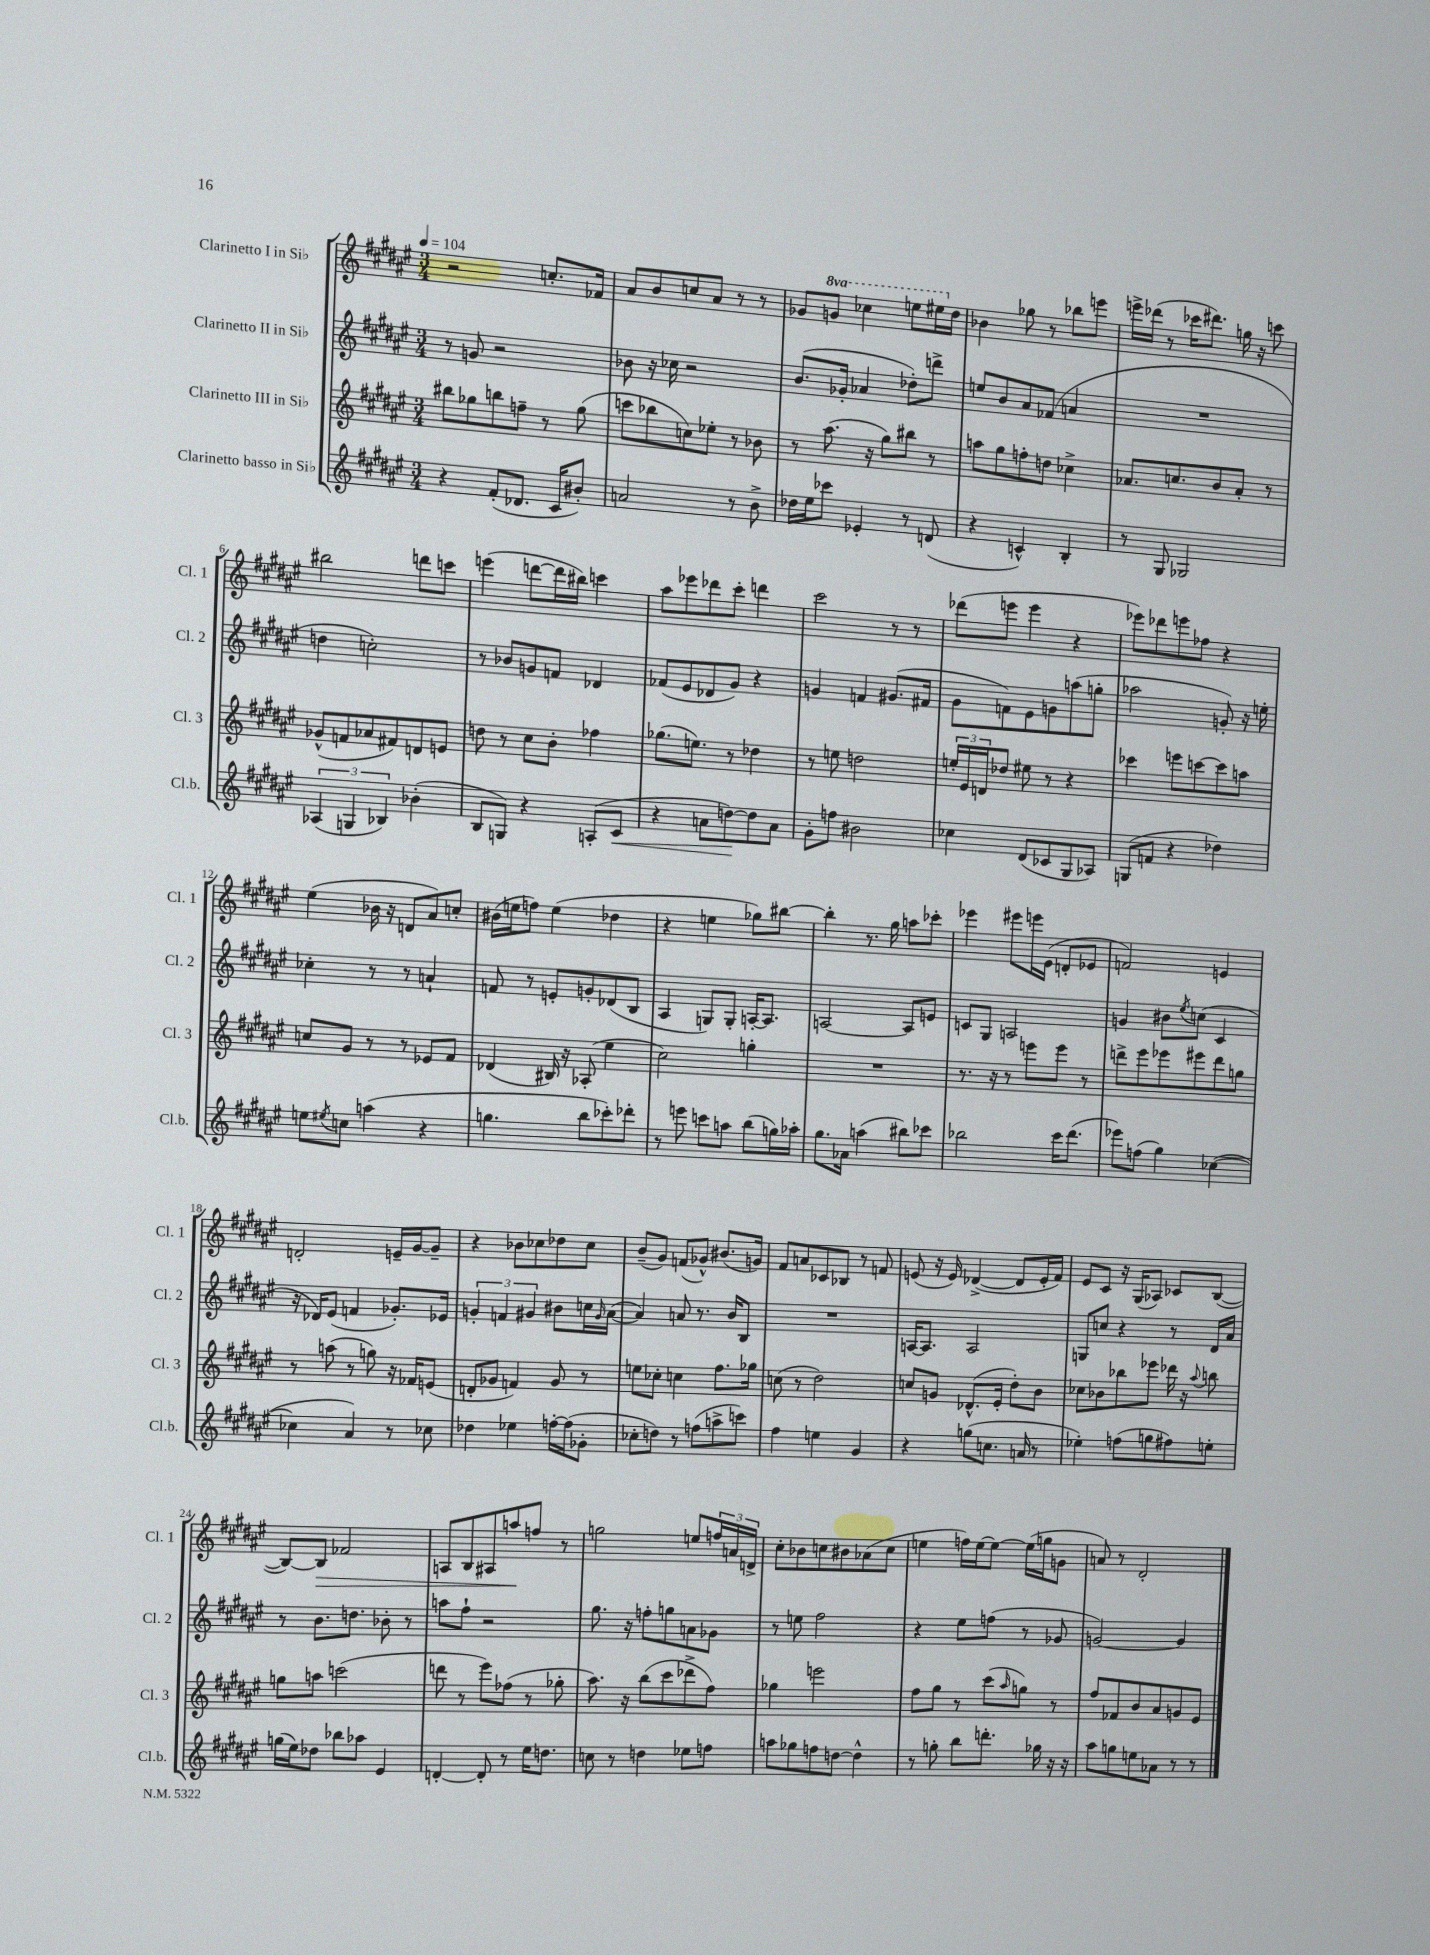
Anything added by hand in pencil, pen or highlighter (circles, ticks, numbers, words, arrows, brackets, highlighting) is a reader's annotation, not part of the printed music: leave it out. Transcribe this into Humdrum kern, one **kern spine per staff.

**kern	**dynam	**kern	**kern	**kern	**dynam
*part4	*part4	*part3	*part2	*part1	*part1
*staff4	*staff4	*staff3	*staff2	*staff1	*staff1
*I"Clarinetto basso in Si♭	*	*I"Clarinetto III in Si♭	*I"Clarinetto II in Si♭	*I"Clarinetto I in Si♭	*
*I'Cl.b.	*	*I'Cl. 3	*I'Cl. 2	*I'Cl. 1	*
*clefG2	*	*clefG2	*clefG2	*clefG2	*
*k[f#c#g#d#a#e#]	*	*k[f#c#g#d#a#e#]	*k[f#c#g#d#a#e#]	*k[f#c#g#d#a#e#]	*
*M3/4	*	*M3/4	*M3/4	*M3/4	*
*MM104	*	*MM104	*MM104	*MM104	*
=1	=1	=1	=1	=1	=1
4r	.	8bb#X\L	8r	2r	.
.	.	8gg-X\	8gn/	.	.
(8f#'/L	.	8bbn\	2r	.	.
8.d-X/J	.	8ffn~\J	.	.	.
.	.	8r	.	8.ccn'/L	.
16c#/KL	.	.	.	.	.
8b#X'/J)	.	(8gg-\	.	.	.
.	.	.	.	16f-X/Jk	.
=2	=2	=2	=2	=2	=2
2an/	.	8cccn\L	8b-X\	8a#/L	.
.	.	8bb-X\	16r	8b/	.
.	.	.	16cc-X\	.	.
.	.	8ccn\)	2r	8ccn/	.
.	.	8ee-X'\J	.	8a#/J	.
8r	.	8r	.	8r	.
8b^\	.	8b-X\	.	8r	.
=3	=3	=3	=3	=3	=3
16dd-X\LL	.	8r	(8.b/L	8g-X/L	.
16ee#\J	.	.	.	.	.
*	*	*	*	*8va	*
8ccc-X\J	.	(8.aa#\	.	8ggn/J	.
.	.	.	16g-X'/Jk	.	.
4e-X'/	.	.	4a-X/	4ccc-X\	.
.	.	16r	.	.	.
.	.	8gg#\L)	.	.	.
8r	.	8bb#X\J	8dd-X'\L)	8eeen\L	.
(8dn/	.	8r	8dddn^\J	16eee#X\L	.
*	*	*	*	*X8va	*
.	.	.	.	16dd#\JJ	.
=4	=4	=4	=4	=4	=4
4r	.	8aan\L	8een/L	4b-X\	.
.	.	8gg#\	8b/	.	.
4cn^^/)	.	8ffn'\	8a#/	8gg-X\	.
.	.	8ddn\J	(8f-X/J	8r	.
4B'/	.	4cc-X^\	4an/	8bb-X\L	.
.	.	.	.	8eeen\J	.
=5	=5	=5	=5	=5	=5
8r	.	8.a-X/L	2.r	16eeen^\LL	.
.	.	.	.	(16ddd-X\JJ	.
8G#/	.	.	.	8r	.
.	.	8.ccn/	.	.	.
2G-X/	.	.	.	16ccc-X\KL	.
.	.	.	.	8.ddd#X\J)	.
.	.	8b/	.	.	.
.	.	8a-'/J	.	16ggn\	.
.	.	.	.	16r	.
.	.	8r	.	8cccn\	.
!!LO:LB:g=z
=6	=6	=6	=6	=6	=6
(6A-X/	.	(8g-X^^/L	4ddn\	2bb#X\	.
.	.	8fn/	.	.	.
6Gn/	.	.	.	.	.
.	.	8a-X/	2ccn'\)	.	.
6B-X/)	.	.	.	.	.
.	.	8f#X/)	.	.	.
(4b-X'\	.	8dn/	.	8dddn\L	.
.	.	8en/J	.	8cccn\J	.
=7	=7	=7	=7	=7	=7
8B/L	.	8ddn\	8r	(4eeen\	.
8Gn/J)	.	8r	8b-X/L	.	.
4r	.	8cc#\L	8gn/	[8dddn\L	.
.	.	8b'\J	8fn/J	16ddd\L]	.
.	.	.	.	16bb#X\JJ)	.
(8An'/L	.	4ff-X\	4d-X/	4cccn\	.
!	!LO:HP:b	!	!	!	!
8c#/J	<	.	.	.	.
=8	=8	=8	=8	=8	=8
4r	.	(8.gg-X\L	(8f-X/L	8aa#\L	.
.	.	.	8e#/	8eee-X\	.
.	.	8.een\J)	.	.	.
8an\L	.	.	8d-X/	8ddd-X\	.
[8ddn\)	.	8r	8g#/J)	8ccc#'\J	.
8dd\]	[	4dd-X\	4r	4dddn\	.
8a\J	.	.	.	.	.
=9	=9	=9	=9	=9	=9
8g#'\L	.	8r	4gn/	2ccc#\	.
8ffn\J	.	8een\	.	.	.
2b#X\	.	2ddn\	4fn/	.	.
.	.	.	(8.g#X/L	8r	.
.	.	.	.	8r	.
.	.	.	16f#X/Jk	.	.
=10	=10	=10	=10	=10	=10
4cc-X\	.	24een'/LL	8g#\L	(8ddd-X\L	.
.	.	24e#/	.	.	.
.	.	24dn/J	.	.	.
.	.	8dd-X/J	8fn\)	8eeen\J	.
(8d#/L	.	8ee#X\	8e#\	4eee\	.
8c-X/	.	8r	8gn\	.	.
8G#/	.	4r	(8aan\	4r	.
8A-X/J)	.	.	8ggn'\J	.	.
=11	=11	=11	=11	=11	=11
(8Gn/L	.	4ccc-X\	2aa-X\	8eee-X\L)	.
8fn/J	.	.	.	8ddd-X\	.
4r	.	8eeen\L	.	8eeen\	.
.	.	[8cccn\	.	8ff-X\J	.
4dd-X\)	.	8ccc\]	8gn'/)	4r	.
.	.	8aan\J	16r	.	.
.	.	.	16een'\	.	.
!!LO:LB:g=z
=12	=12	=12	=12	=12	=12
8een\L	.	8ccn/L	4cc-X'\	(4ee#\	.
8qee#X/	.	.	.	.	.
8ccn\J	.	8g#/J	.	.	.
(4aan\	.	8r	8r	16b-X\	.
.	.	.	.	16r	.
.	.	8r	8r	8dn/L	.
4r	.	8e-X/L	4an`/	8a#/)	.
.	.	8f#/J	.	8ccn'/J	.
=13	=13	=13	=13	=13	=13
4.ggn\	.	(4d-X/	8fn/	(16b#X\LL	.
.	.	.	.	16een\J	.
.	.	.	8r	8ffn\J)	.
.	.	16B#X/)	8en'/L	(4ee\	.
.	.	16r	.	.	.
8bb\L	.	(8A-X'/	8gn'/	.	.
8ccc-X'\)	.	4ee#\	(8d-X/	4dd-X\	.
8ddd-X'\J	.	.	8B/J	.	.
=14	=14	=14	=14	=14	=14
8r	.	2cc#\)	4A#/	4r	.
8eeen\	.	.	.	.	.
8cccn\L	.	.	8Gn/L)	4een\	.
8aan\J	.	.	8G'/J	.	.
(8bb\L	.	4ggn'\	[16An'/KL	8gg-X\L)	.
.	.	.	8.A/J]	.	.
16ggn\L)	.	.	.	[8bb#X\J	.
16aa-X'\JJ	.	.	.	.	.
=15	=15	=15	=15	=15	=15
8.gg#\L	.	2.r	[2An/	4bb#'\]	.
16a-X\Jk	.	.	.	.	.
(4aan\	.	.	.	8.r	.
.	.	.	.	16gg#\	.
8bb#X\L)	.	.	8A/L]	8aan\L	.
8ccc-X\J	.	.	8en/J	8ccc-X'\J	.
=16	=16	=16	=16	=16	=16
2bb-X\	.	8.r	8cn/L	4eee-X\	.
.	.	.	8G#/J	.	.
.	.	16r	.	.	.
.	.	8r	2An/	8eee#X\L	.
.	.	8eeen\L	.	16eeen\L	.
.	.	.	.	(16e#\JJ	.
16ccc#\KL	.	8eee\J	.	8dn'/L	.
(8.ddd#\J	.	.	.	.	.
.	.	8r	.	8e-X/J	.
=17	=17	=17	=17	=17	=17
8eee-X\L)	.	8dddn^\L	4gn/	2fn/)	.
(8ffn\J	.	8eee#\	.	.	.
4gg#\)	.	8eee-X\	8b#X\L	.	.
.	.	.	8qee#/	.	.
.	.	8eee#X\	(8ccn\J	.	.
([4cc-X\	.	8ddd\	4c#/	4en/	.
.	.	8ggn\J	.	.	.
!!LO:LB:g=z
=18	=18	=18	=18	=18	=18
4cc-X\]	.	8r	16r	2dn'/	.
.	.	.	16d-X/KL)	.	.
.	.	(8aan\	(8e#/J	.	.
4a#/)	.	8r	4fn/	.	.
.	.	8ggn\)	.	.	.
8r	.	16r	8.g-X'/L)	16en~/LL	.
.	.	16f-X/KL	.	[16g#/J	.
8cc-X\	.	(8en/J	.	8g#~/J]	.
.	.	.	16e-X/Jk	.	.
=19	=19	=19	=19	=19	=19
4dd-X\	.	8dn'/L	6gn'/	4r	.
.	.	8g-X/J	.	.	.
.	.	.	6fn/	.	.
4ee-X\	.	4fn/)	.	8b-X\L	.
.	.	.	6g#X/	.	.
.	.	.	.	8cc-X\	.
[16ffn'\LL	.	8g-/	8b#X\L	8dd-X\	.
(16ff\J]	.	.	.	.	.
8g-X'\J	.	8r	16ccn\L	8cc-\J	.
.	.	.	16qqg#/	.	.
.	.	.	([16a#\JJ	.	.
=20	=20	=20	=20	=20	=20
8cc-X'\L	.	8een\L	4a#/])	(8b~/L	.
8ddn\J)	.	8cc-X'\J	.	8g#/J)	.
8r	.	4ccn\	8an/	(8fn/L	.
(8ffn\L	.	.	8.r	8g-X^^/J)	.
8aan^\	.	8.ff#\L	.	(8.b#X/L	.
.	.	.	16b/KL	.	.
8cccn\J)	.	.	8B/J	.	.
.	.	16gg-X\Jk	.	16gn/Jk)	.
=21	=21	=21	=21	=21	=21
4ff#\	.	(8ccn\	2.r	8f#/L	.
.	.	8r	.	8an/	.
4een\	.	2dd#\)	.	8c-X/	.
.	.	.	.	8B-X/J	.
4g#/	.	.	.	8r	.
.	.	.	.	8fn/	.
=22	=22	=22	=22	=22	=22
4r	.	8ccn/L	[16An/KL	(8en/	.
.	.	.	8.A/J]	.	.
.	.	8gn/J	.	16r	.
.	.	.	.	16e/)	.
(8ggn\L	.	(8.d-X^^/L	2A/	([4d-X^/	.
8.ccn\J	.	.	.	.	.
.	.	16e#'/Jk	.	.	.
.	.	8dd#'\L)	.	8d-/L]	.
16an/	.	.	.	.	.
8r	.	8b\J	.	16e'/L	.
.	.	.	.	16f#/JJ)	.
=23	=23	=23	=23	=23	=23
4ee-X'\)	.	8cc-X\L	8Gn/L	8e#/L	.
.	.	8b-X\	8ccn/J	8c#/J	.
(8ffn\L	.	8bb-X\	4r	16r	.
.	.	.	.	(16G#/KL	.
8ggn\	.	8eee-X\J	.	8A-X/J)	.
8ff#X\)	.	16ddd-X\	8r	8c-X/L	.
.	.	16r	.	.	.
.	.	8qqaa#/	.	.	.
8een'\J	.	8bbn\	16d#/LL	([8B/J	.
.	.	.	16a#/JJ	.	.
!!LO:LB:g=z
=24	=24	=24	=24	=24	=24
(16ggn\LL	.	8ggn\L	8r	8B/L_)	.
16ee#\J)	.	.	.	.	.
!	!	!	!	!	!LO:HP:b
8dd-X\J	.	8aan\J	8.b\L	8B/J]	>
8bb-X\L	.	(2cccn\	.	2f-X/	.
.	.	.	8.ddn\J	.	.
8aa-X\J	.	.	.	.	.
4e#/	.	.	8b-X'\	.	.
.	.	.	8r	.	.
=25	=25	=25	=25	=25	=25
[4dn'/	.	8dddn\	8aan\L	8An/L	.
.	.	8r	8ff#`\J	8B/	.
8d'/]	.	8eee#\L)	2r	8A#X/	.
8r	.	(8ff-X\J	.	8aan/	.
16ee#\KL	.	8r	.	8ffn/J	]
8.ddn\J	.	.	.	.	.
.	.	8gg-X'\	.	8r	.
=26	=26	=26	=26	=26	=26
8ccn\	.	8.aa#\)	8.gg#\	2ggn\	.
8r	.	.	.	.	.
.	.	16r	16r	.	.
4ddn\	.	(8bb\L	8ffn'\L	.	.
.	.	8ccc#\	8ggn\	.	.
8ee-X\L	.	8ddd-X^\	8an\	8een/L	.
8ffn\J	.	8ff#\J)	8g-X\J	24ffn/L	.
.	.	.	.	24an/	.
.	.	.	.	24dn^/JJ	.
=27	=27	=27	=27	=27	=27
8aan\L	.	4gg-X\	8r	8cc#'\L	.
8gg-X\	.	.	8een\	8b-X\	.
8ffn\	.	2eeen\	2ff#\	8ccn\	.
[8ddn\J	.	.	.	8b#X\	.
4dd^^\]	.	.	.	(8a-X\	.
.	.	.	.	8cc\J	.
=28	=28	=28	=28	=28	=28
8r	.	8ff#\L	4r	4een\	.
8ggn'\	.	8gg#\J	.	.	.
8bb\L	.	8r	8ee#\L	16ffn\LL)	.
.	.	.	.	[16ee\J	.
8.dddn'\J	.	(8ccc#\L	(8ffn\J	8ee\J_	.
.	.	16qqaa#/	.	.	.
.	.	8ggn\J)	8r	(16ee\LL]	.
16gg-X\	.	.	.	16ggn\J	.
16r	.	8r	8g-X/	8gn\J	.
16r	.	.	.	.	.
=29	=29	=29	=29	=29	=29
8aa#\L	.	8ff#/L	[2gn/)	8an/)	.
8ggn\	.	8f-X/	.	8r	.
8een\	.	8b/	.	2d#'/	.
8a-X\J	.	8a#/	.	.	.
8r	.	8gn/	4g/]	.	.
8r	.	8e#/J	.	.	.
==	==	==	==	==	==
*-	*-	*-	*-	*-	*-
